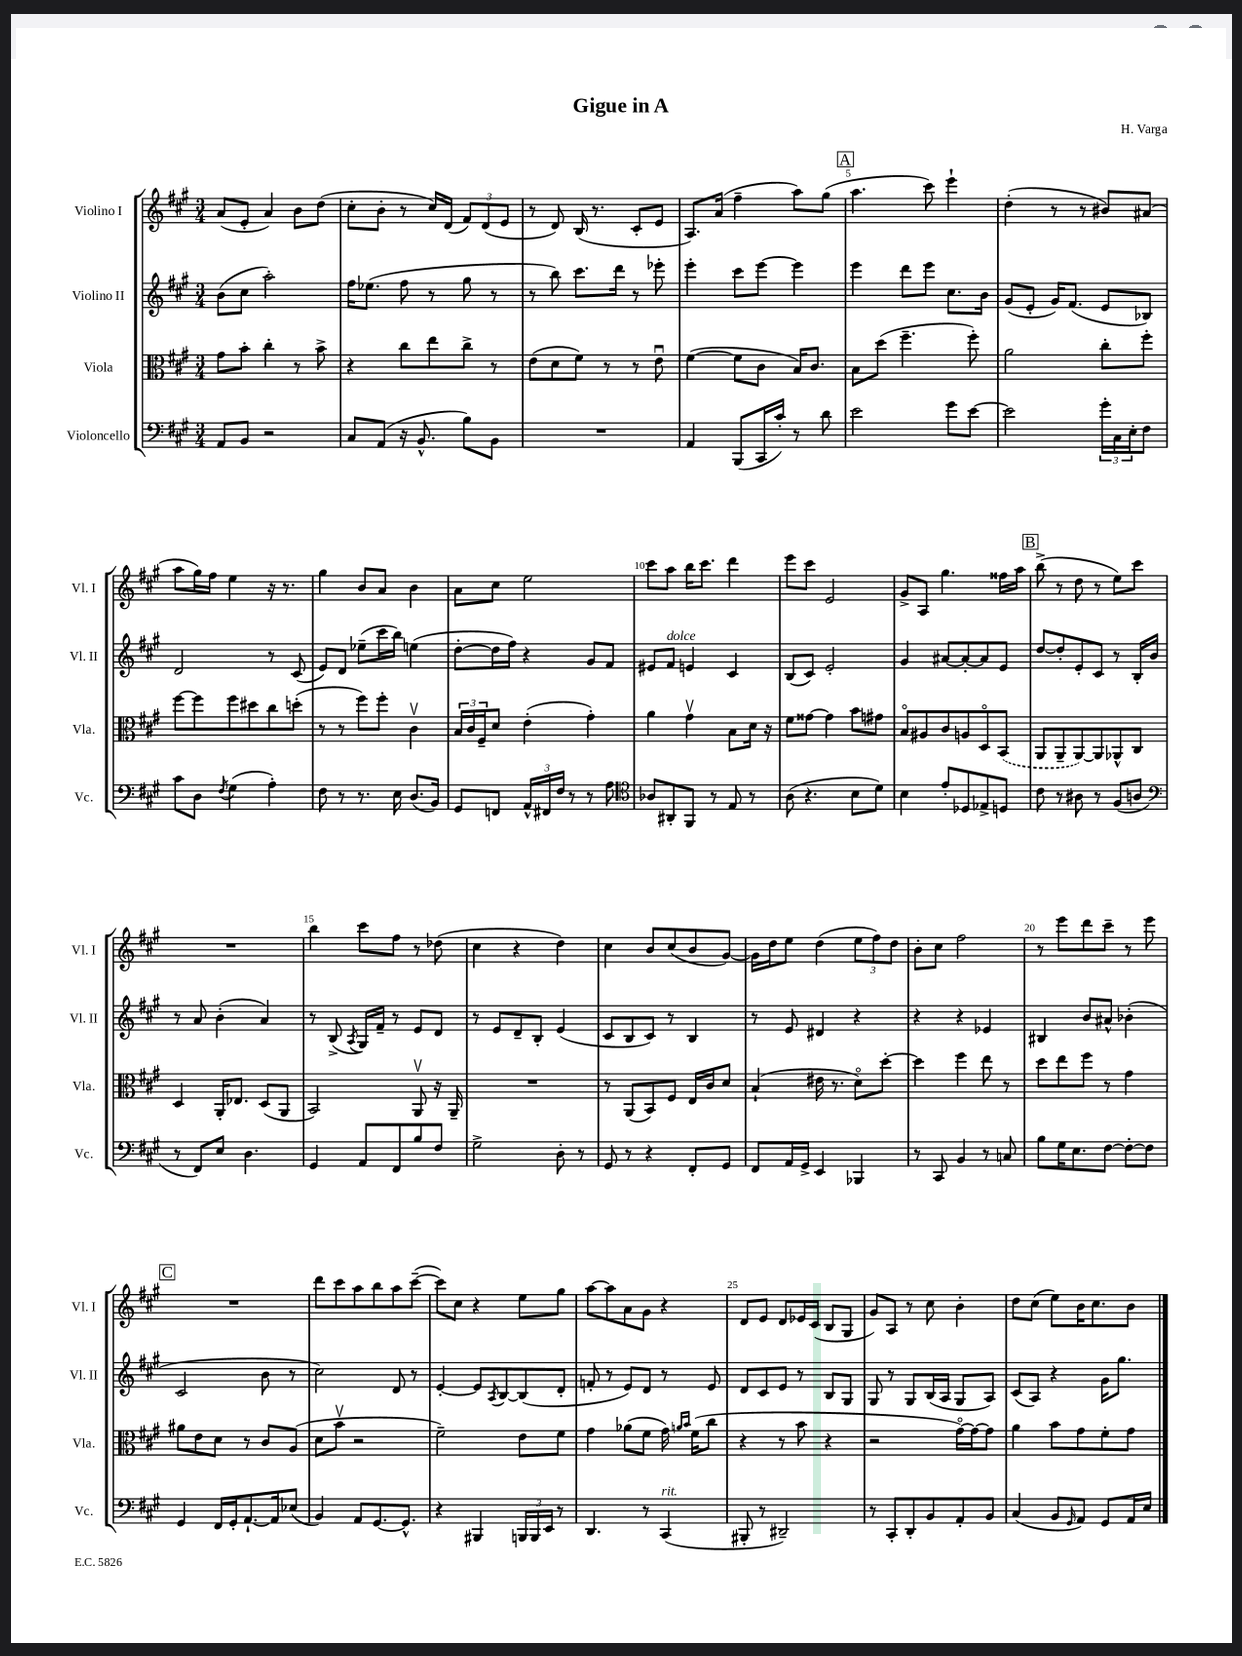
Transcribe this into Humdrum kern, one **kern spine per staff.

**kern	**kern	**kern	**kern
*staff4	*staff3	*staff2	*staff1
*clefF4	*clefC3	*clefG2	*clefG2
*k[f#c#g#]	*k[f#c#g#]	*k[f#c#g#]	*k[f#c#g#]
*M3/4	*M3/4	*M3/4	*M3/4
8AA	8g#	(8b	(8a
8BB	8b'	8cc#	8e'
2r	4cc#'	2aa')	4a)
.	8r	.	8b
.	8b^	.	(8dd
=	=	=	=
8C#	4r	16ff#	8cc#'
.	.	(8.ee-	.
(8AA	.	.	8b'
16r	8cc#	8ff#	8r
8.BB^^	.	.	.
.	8ee	8r	16cc#)
.	.	.	(16d
8B)	8cc#^	8gg#	12f#)
.	.	.	(12d
8BB	8r	8r	.
.	.	.	12e
=	=	=	=
2.r	(8e	8r	8r
.	8d	8bb)	8d)
.	8f#)	8.ccc#	(16B
.	.	.	8.r
.	8r	.	.
.	.	16ddd	.
.	8r	8r	8c#'
.	8eu	8eee-'	8e
=	=	=	=
4AA	([4f#	4eee'	8.A)
.	.	.	(16a
(8BBB	8f#]	8ccc#	4ff#~
16CC#	8c#	[8eee	.
16c#')	.	.	.
8r	16B)	4eee]	8aa)
.	8.c#	.	.
8d	.	.	(8gg#
=	=	=	=
2e	8B	4eee	4.aa
.	(8dd	.	.
.	4.ff#~	8ddd	.
.	.	8eee	8ccc#)
8g#	.	8.cc#	4eee`
[8e	8ff#')	.	.
.	.	16b	.
=	=	=	=
2e]	2a	(8g#	(4dd'
.	.	8e'	.
.	.	16g#)	8r
.	.	(8.f#	.
.	.	.	8r
24g#'	8cc#'	8e	8b#)
24C#	.	.	.
24E'	.	.	.
8F#	8ff#'	8B-)	(8a#
=	=	=	=
8c#	[8ff#	2d	8aa
8D	8ff#]	.	16gg#)
.	.	.	16ff#
8qF#	.	.	.
(4G#	8ff#	.	4ee
.	8dd#	.	.
4A')	8cc#	8r	16r
.	.	.	8.r
.	(8dd'	(8c#	.
=	=	=	=
8F#	8r	8e)	4gg#
8r	8r	8d	.
8.r	8ff#)	(8ee-~	8b
.	8ff#'	16ccc#	8a
16E	.	16bb)	.
(8.D	4c#v	(4ee	4b
16BB)	.	.	.
=	=	=	=
8GG#	24B	[8dd'	8a
.	24c#	.	.
.	24F#~	.	.
8FF	8d	16dd]	8cc#
.	.	16ff#)	.
24AA^^	(4e'	4r	2ee
24FF#	.	.	.
24F#	.	.	.
8r	.	.	.
8r	4g#')	8g#	.
8A	.	8f#	.
=	=	=	=
*clefC4	*	*	*
8A-	4a	8e#	8ccc#
8AA#'	.	8f#	8aa
8FF#	4g#v	4e	16bb
.	.	.	8.ccc#
8r	.	.	.
8E	8B	4c#	4ddd
8r	16d	.	.
.	16r	.	.
=	=	=	=
(8A	8f#	(8B	8eee
4.r	[8g##	8c#)	8ccc#
.	4g##]	2e'	2e
8B	8b	.	.
8d)	8g#	.	.
=	=	=	=
4B	8Bo	4g#	8g#^
.	8A#	.	8A
8e'	8c#	[8a#	4.gg#
8D-	8A	8a#'_	.
8E-^	8Do	8a#]	.
8D	(8BB	8e	16ff##
.	.	.	16aa
=	=	=	=
8c#	8AA	[8dd	(8bb^
8r	8AA~	8dd']	8r
8A#	[8AA)	8e'	8dd
8r	8AA]	8c#	8r
(8F#	8AA-^^	8r	8ee)
8A	8C#	16B'	8ccc#
.	.	16b	.
=	=	=	=
*clefF4	*	*	*
8r	4D	8r	2.r
8FF#)	.	8a	.
8E	16AA'	(4b'	.
.	8.E-	.	.
4.D	.	.	.
.	(8D	4a)	.
.	8AA	.	.
=	=	=	=
4GG#	2BB)	8r	4bb
.	.	(8B^	.
.	.	8qA	.
8AA	.	16G#)	8ccc#
.	.	16f#~	.
8FF#	.	8r	8ff#
8B	8AAv	8e	8r
8F#	16r	8d	(8dd-
.	16AA~	.	.
=	=	=	=
2G#^	2.r	8r	4cc#
.	.	8e	.
.	.	8d~	4r
.	.	8B'	.
8D'	.	(4e	4dd)
8r	.	.	.
=	=	=	=
8GG#	8r	8c#	4cc#
8r	(8AA	8B	.
4r	8BB)	8c#)	8b
.	8F#	8r	(8cc#
8FF#'	16E	4B	8b
.	16c#	.	.
8GG#	8d	.	[8g#)
=	=	=	=
8FF#	(4B`	8r	16g#]
.	.	.	16dd
16AA	.	8e	8ee
16GG#^	.	.	.
4EE	16e#	4d#	(4dd
.	8.r	.	.
4BBB-	8do)	4r	12ee
.	.	.	12ff#)
.	[8dd'	.	.
.	.	.	12dd
=	=	=	=
8r	4dd]	4r	8b'
8CC#	.	.	8cc#
4BB	4ff#	4r	2ff#
8r	8ee	4e-	.
8C	8r	.	.
=	=	=	=
8B	8dd	4B#	8r
16G#	8ee	.	8eee
8.E	.	.	.
.	8ff#	8b	8ddd
[8F#	8r	8a#^^	8ccc#~
8F#'_	4g#	(4b-'	8r
8F#]	.	.	8eee
=	=	=	=
4GG#	8a#	2c#	2.r
.	8e	.	.
16FF#	8d	.	.
16GG#'	.	.	.
[8.AA`	8r	.	.
.	8c#	8b	.
16AA]	.	.	.
(8E-	(8A	8r	.
=	=	=	=
4BB)	8d	2cc#)	8ddd
.	8bv	.	8ccc#
8AA	2r	.	8aa
[8.GG#	.	.	8bb
.	.	8d	8aa
8.GG#^^]	.	.	.
.	.	8r	([8ccc#~
=	=	=	=
4r	2f#~)	[4e'	8ccc#])
.	.	.	8cc#
4BBB#	.	8e]	4r
.	.	8qA	.
.	.	[8B	.
24BBB	8e	(8B]	8ee
24BBB	.	.	.
24EE	.	.	.
8r	8f#	8d'	8gg#
=	=	=	=
4.DD	4g#	8f'	[8aa
.	.	8r	8aa]
.	(8a-	8e)	8a
8r	8f#	8d	8g#
(4CC#	16g#)	8r	4r
.	16qqa	.	.
.	16qqb	.	.
.	(16f#	.	.
.	8cc#	8e	.
=	=	=	=
8BBB#'	4r	8d	8d
8r	.	8c#	8e
2DD#~)	8r	8e	8d
.	8b	8r	16e-
.	.	.	(16c#
.	4r	8B	8B
.	.	8G#	8G#
=	=	=	=
8r	2r	8G#	8g#)
8CC#'	.	8r	8A
8DD'	.	8G#	8r
8BB	.	(16B	8cc#
.	.	16A	.
8AA'	[16g#o)	8G#	4b'
.	16g#_	.	.
8BB	8g#]	8A)	.
=	=	=	=
(4C#	4a	(8c#	8dd
.	.	8A)	(8cc#
8BB	8b	4r	8ee)
16qqGG#	.	.	.
8AA)	8g#	.	16b
.	.	.	8.cc#
8GG#	8f#'	16g#	.
.	.	8.gg#	.
16AA	8g#	.	8b
16E	.	.	.
==	==	==	==
*-	*-	*-	*-
